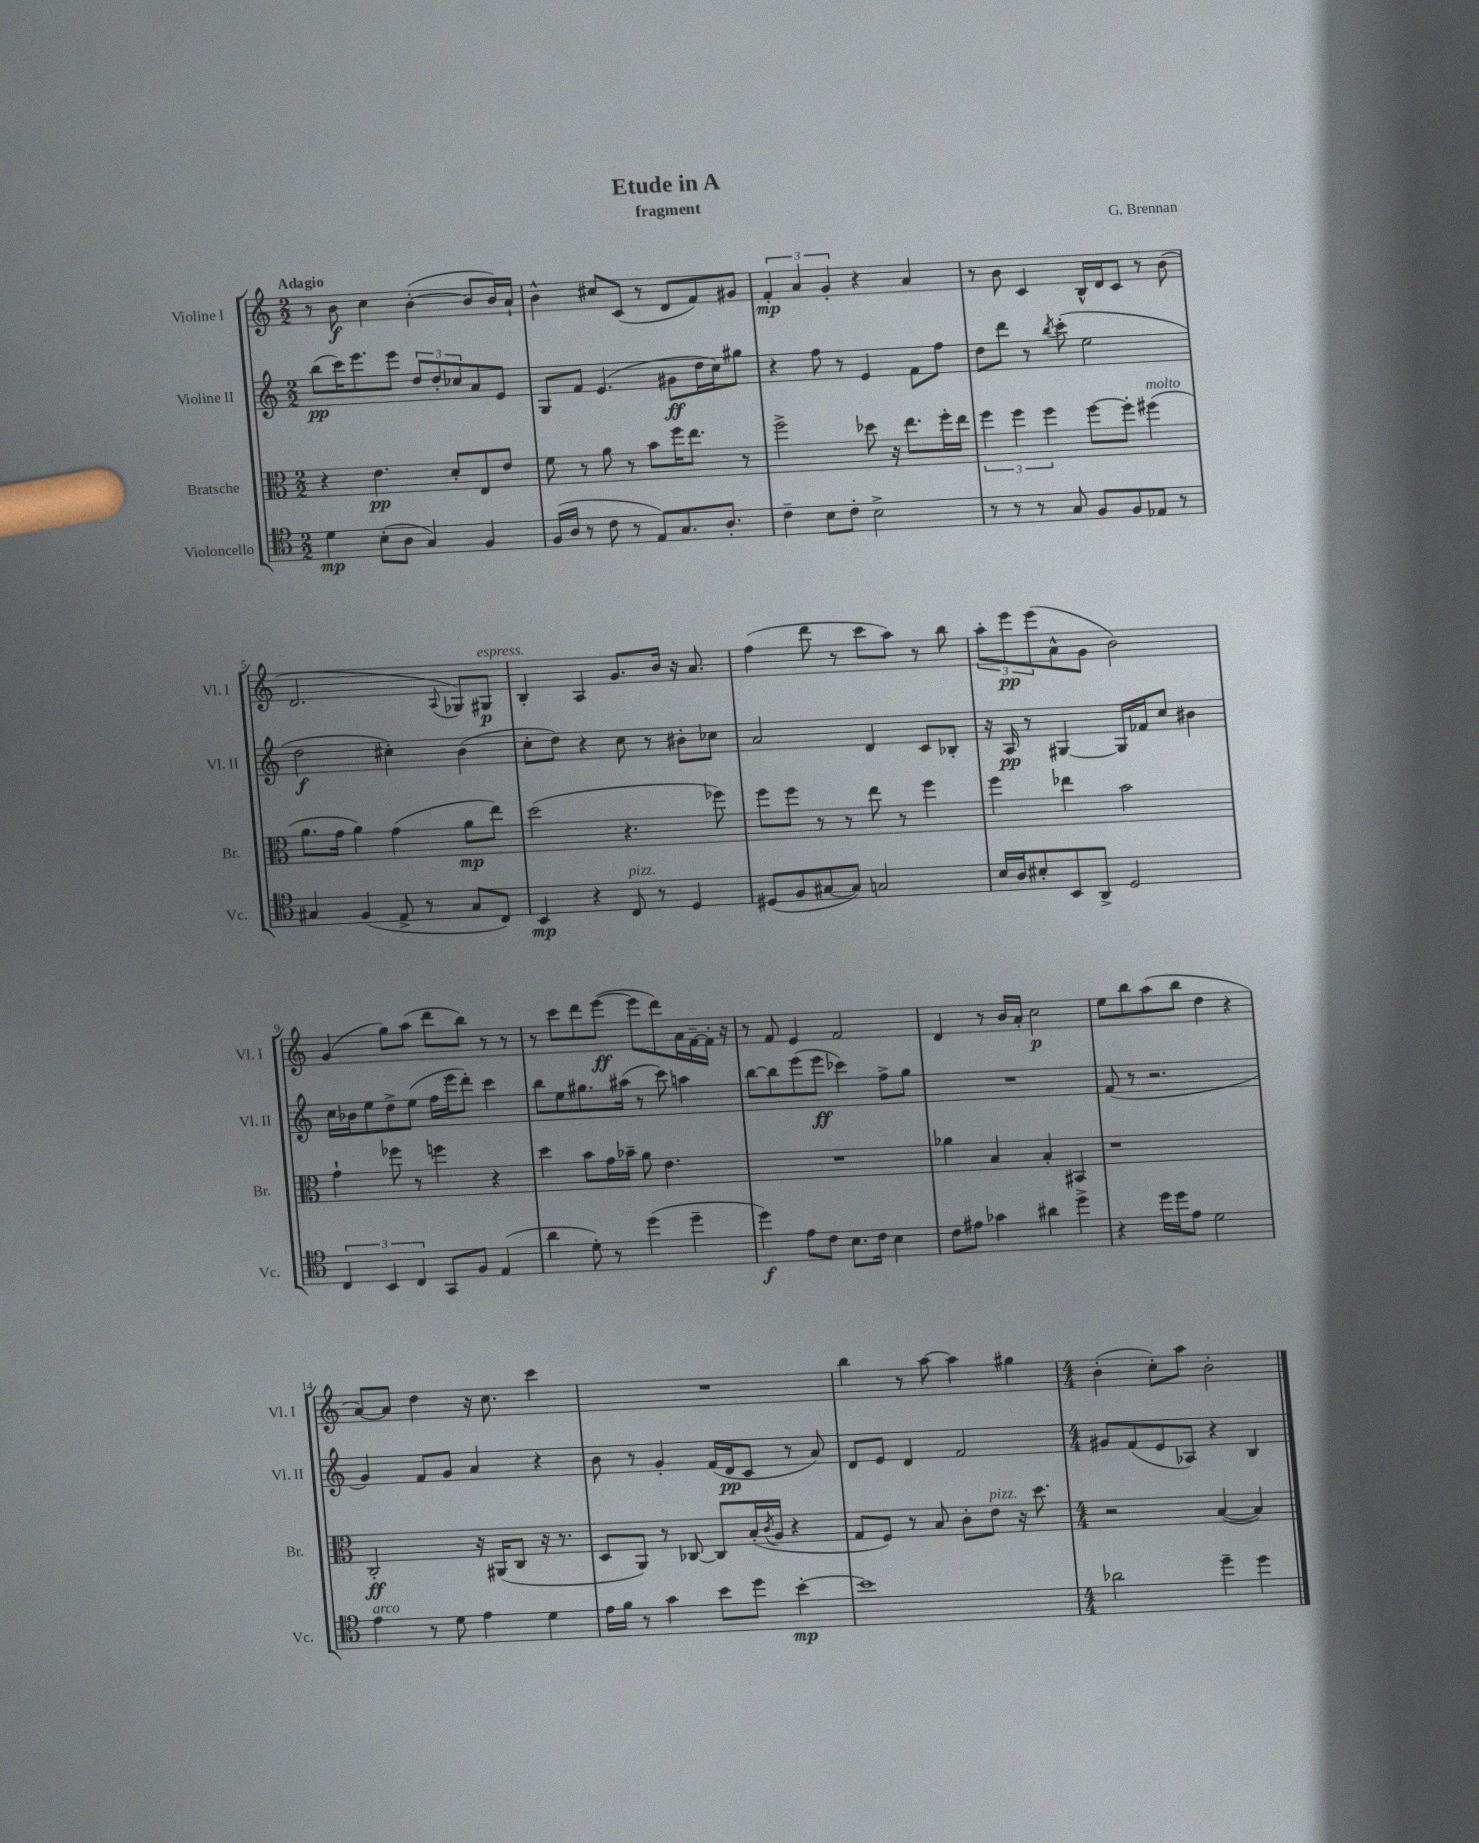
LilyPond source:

\header { title = "Etude in A" composer = "G. Brennan" subtitle = "fragment" }
<<
\new StaffGroup <<
\new Staff = "s0" \with { instrumentName = "Violine I" shortInstrumentName = "Vl. I" } {
    \clef treble \key c \major \numericTimeSignature \time 2/2 \tempo "Adagio"
    r8 b'8\f c''4 b'4~-.( b'8 b'16) a'16-! |
    b'4-^ cis''8 c'8( r8 d'8 f'8) gis'8 |
    \tuplet 3/2 { f'4-.\mp a'4 g'4-. } r4 a'4 |
    r8 b'8 c'4 b16-^ d'16 c'8 r8 b'8( |
    d'2. \appoggiatura { a8 } ges8) gis8\p^\markup { \italic "espress." } |
    b4-. a4 g'8. b'16 r16 a'8. |
    f''4( d'''8 r8 c'''8 a''8) r8 b''8 |
    \tuplet 3/2 { a''8-. e'''8\pp e'''8( } a'8-^ g'8 b'2) |
    g'4( g''8) a''8( d'''8 b''8) r8 r8 |
    r8 c'''8 d'''8 e'''8~\ff( e'''8 d'''8) a'16 f'16~-- f'16-. r16 |
    r8 f'8 e'4 f'2 |
    d'4 r8 b'16 a'16-. c''2\p |
    e''8 b''8 a''8( b''8 d''4 r4 |
    a'8~) a'8 d''4 r16 c''8. c'''4 |
    R1 |
    b''4 r8 a''8~ a''4 gis''4 |
    \numericTimeSignature \time 4/4 b'4-.( c''8-.) a''8 b'2-. \bar "|." |
}
\new Staff = "s1" \with { instrumentName = "Violine II" shortInstrumentName = "Vl. II" } {
    \clef treble \key c \major \numericTimeSignature \time 2/2
    b''8\pp( c'''16) e'''8. e'''8 \tuplet 3/2 { d''8 d''8-. ces''8 } a'8 e'8 |
    g8 f'8 e'4.( gis'8\ff d''16 c''16) gis''8 |
    r4 f''8 r8 e'4 f'8 f''8 |
    d''8 d'''8 r8 \acciaccatura { b''8 } c'''8-.( e''2 |
    d''2\f cis''4-.) b'4( |
    c''8-. d''8) r4 c''8 r8 bis'8-. ces''8 |
    a'2 d'4 c'8 bes8-. |
    r16 a16\pp r8 gis4~ gis16 fes'16 c''8 bis'4 |
    c''16 bes'16 e''8 d''8-> e''8( f''16 e'''16 d'''8-.) c'''4 |
    b''8 e''8 gis''8. ais''16( r8 c'''8) a''4 |
    b''8~ b''8 e'''8( e'''8\ff ces'''4) f''8-> g''8 |
    R1 |
    f'8( r8 r2. |
    g'4) f'8 g'8 a'4 r4 |
    b'8 r8 g'4-. f'16( d'16\pp c'8 r8 a'8) |
    d'8 e'8 d'4 f'2 |
    \numericTimeSignature \time 4/4 gis'8 f'8( e'8 aes8) r4 b4 \bar "|." |
}
\new Staff = "s2" \with { instrumentName = "Bratsche" shortInstrumentName = "Br." } {
    \clef alto \key c \major \numericTimeSignature \time 2/2
    r4 e'4.\pp d'8-. e8 e'8 |
    f'8 r8 a'8 r8 b'8 f''16 e''8. r8 |
    f''2-> des''8 r16 e''8. f''16-. e''16 |
    \tuplet 3/2 { f''4 f''4 f''4 } f''8~ f''8-. fis''4^\markup { \italic "molto" }( |
    a'8. g'16 a'4) g'4( a'8\mp e''8) |
    d''2( r4. fes''8) |
    f''8 f''8 r8 r8 e''8 r8 f''4 |
    f''4 ees''4 b'2 |
    g'4-! fes''8 r8 f''4 r4 |
    d''4 b'8 g'16 bes'16-- a'8 e'4. |
    R1 |
    aes'4 b4 b4-. bis,4 |
    r1 |
    c2-.\ff r16 ais,16( c8 r16 r8. |
    d8 a,8) r8 ces8~ ces8 b16-.( \acciaccatura { c'8 } a16 r4 |
    g8 f8) r8 b8 c'8-. e'8^\markup { \italic "pizz." } r16 d''8. |
    \numericTimeSignature \time 4/4 r2 b4~( b4) \bar "|." |
}
\new Staff = "s3" \with { instrumentName = "Violoncello" shortInstrumentName = "Vc." } {
    \clef tenor \key c \major \numericTimeSignature \time 2/2
    d'4\mp b8-.( a8 g4) f4 |
    f16( a16 r8 c'8 r8 e8) g8. a8.-. |
    c'4-- b8 c'8-. b2-> |
    r8 r8 r8 g8 f8 f8 ees8 r8 |
    gis4 f4( e8-> r8 gis8 c8) |
    b,4\mp r4 c8^\markup { \italic "pizz." } r8 d4 |
    dis8( f8 gis8~ gis8) g2 |
    b16 a16 bis8-. b,8 a,8-> d2 |
    \tuplet 3/2 { c4 b,4 c4 } g,8 f8 e4( |
    a'4 d'8-.) r8 d''4( d''4-- |
    d''4\f) e'8 c'8 b8. c'16 b4 |
    c'8 eis'8 ges'4 ais'4 d''4-> |
    r4 d''16 d''16 e'8 d'2 |
    e'4^\markup { \italic "arco" } r8 d'8 e'4 d'4 |
    e'16 f'16 r8 g'4 b'8 d''8 b'4~-.\mp |
    b'1 |
    \numericTimeSignature \time 4/4 aes'2 d''4-- d''4 \bar "|." |
}
>>
>>
